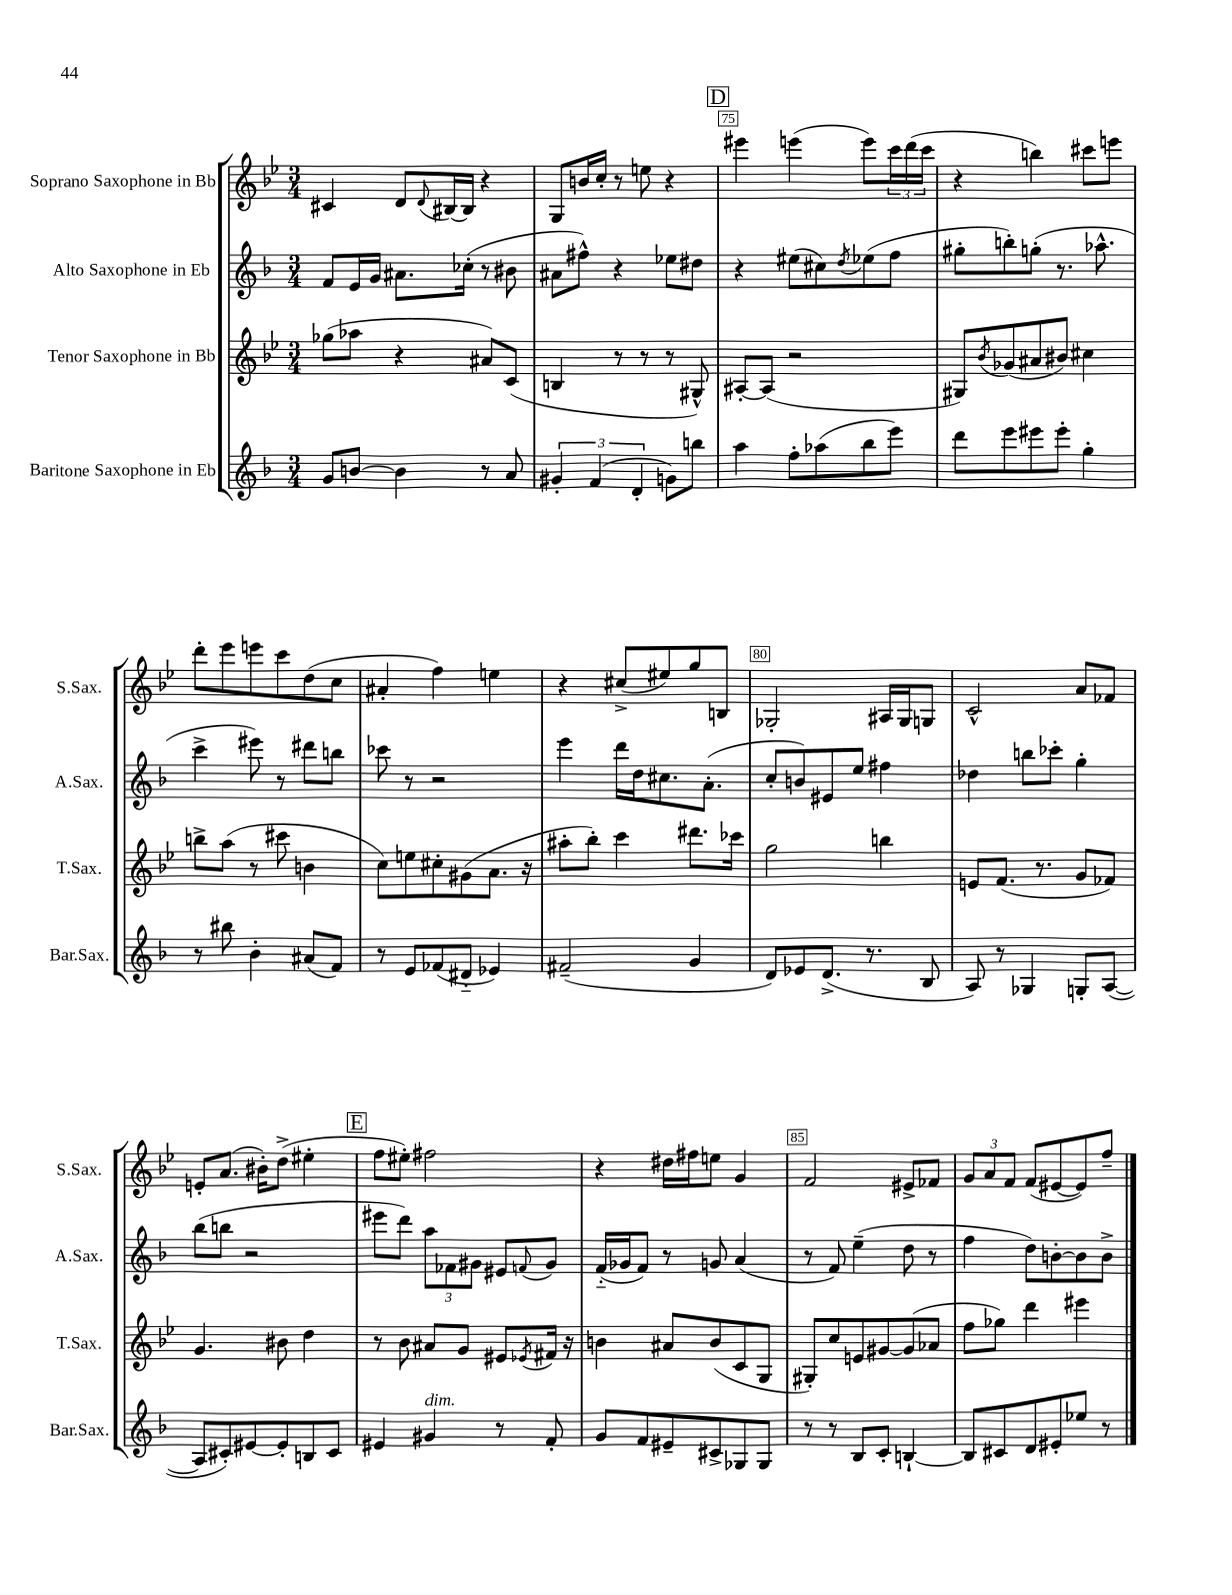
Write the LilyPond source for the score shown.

<<
\new StaffGroup <<
\new Staff = "s0" \with { instrumentName = "Soprano Saxophone in Bb" shortInstrumentName = "S.Sax." } {
    \clef treble \key bes \major \numericTimeSignature \time 3/4
    cis'4 d'8 \appoggiatura { d'8 } bis16~ bis16 r4 |
    g8 b'16 c''16-. r8 e''8 r4 |
    \mark \markup { \box "D" } eis'''4 e'''4( e'''8) \tuplet 3/2 { c'''16 d'''16( c'''16 } |
    r4 b''4) cis'''8 e'''8 |
    d'''8-. ees'''8 e'''8 c'''8 d''8( c''8 |
    ais'4-. f''4) e''4 |
    r4 cis''8->( eis''8) g''8 b8 |
    ges2-. ais16 ges16 g8 |
    c'2-^ a'8 fes'8 |
    e'8-. a'8.( bis'16-.) d''8->( eis''4-. |
    \mark \markup { \box "E" } f''8 eis''8-.) fis''2 |
    r4 dis''16 fis''16 e''8 g'4 |
    f'2 eis'8-> fes'8 |
    \tuplet 3/2 { g'8 a'8 f'8 } f'8( eis'8~ eis'8) f''8-- \bar "|." |
}
\new Staff = "s1" \with { instrumentName = "Alto Saxophone in Eb" shortInstrumentName = "A.Sax." } {
    \clef treble \key f \major \numericTimeSignature \time 3/4
    f'8 e'16 g'16 ais'8. ces''16-.( r8 bis'8 |
    ais'8 fis''8-^) r4 ees''8 dis''8 |
    \mark \markup { \box "D" } r4 eis''8( cis''8) \acciaccatura { d''8 } ees''8( f''8 |
    gis''8-. b''8-.) g''8-.( r8. aes''8.-^ |
    c'''4-> eis'''8) r8 dis'''8 b''8 |
    ces'''8 r8 r2 |
    e'''4 d'''16 d''16 cis''8. a'8.-.( |
    c''8-. b'8) eis'8 e''8 fis''4 |
    des''4 b''8 ces'''8-. g''4-. |
    bes''8( b''8 r2 |
    \mark \markup { \box "E" } eis'''8 d'''8) \tuplet 3/2 { a''8 fes'8 gis'8 } eis'8 \appoggiatura { f'8 } gis'8 |
    f'16-_( ges'16 f'8) r8 g'8 a'4( |
    r8 f'8) e''4--( d''8 r8 |
    f''4 d''8) b'8~-. b'8 b'8-> \bar "|." |
}
\new Staff = "s2" \with { instrumentName = "Tenor Saxophone in Bb" shortInstrumentName = "T.Sax." } {
    \clef treble \key bes \major \numericTimeSignature \time 3/4
    ges''8( aes''8 r4 ais'8) c'8( |
    b4 r8 r8 r8 gis8-^) |
    \mark \markup { \box "D" } ais8~-. ais8( r2 |
    gis8) \acciaccatura { bes'8 } ges'8( ais'8 bis'8) cis''4 |
    b''8-> a''8( r8 cis'''8 b'4 |
    c''8) e''8 cis''8-. gis'8( a'8. r16 |
    ais''8-. bes''8-.) c'''4 dis'''8. ces'''16 |
    g''2 b''4 |
    e'8 f'8.( r8. g'8 fes'8) |
    g'4. bis'8 d''4 |
    \mark \markup { \box "E" } r8 bes'8 ais'8 g'8 eis'8 \acciaccatura { ees'8 } fis'16 r16 |
    b'4 ais'8 b'8( c'8 g8 |
    gis8-.) c''8 e'8 gis'8~ gis'8( aes'8 |
    f''8 ges''8) d'''4 eis'''4 \bar "|." |
}
\new Staff = "s3" \with { instrumentName = "Baritone Saxophone in Eb" shortInstrumentName = "Bar.Sax." } {
    \clef treble \key f \major \numericTimeSignature \time 3/4
    g'8 b'8~ b'4 r8 a'8 |
    \tuplet 3/2 { gis'4-. f'4( d'4-. } g'8) b''8 |
    \mark \markup { \box "D" } a''4 f''8-. aes''8( bes''8 e'''8) |
    d'''8 e'''8 eis'''8 eis'''8-. g''4-. |
    r8 bis''8 bes'4-. ais'8( f'8) |
    r8 e'8 fes'8( dis'8-_ ees'4) |
    fis'2--( g'4 |
    d'8) ees'8 d'8.->( r8. bes8 |
    a8) r8 ges4 g8-. a8~( |
    a8 cis'8-.) eis'8~ eis'8-. b8 cis'8 |
    \mark \markup { \box "E" } eis'4 gis'4^\markup { \italic "dim." } r8 f'8-. |
    g'8 f'8 eis'8-- cis'8-> ges8 ges8 |
    r8 r8 bes8 c'8-. b4~-! |
    b8 cis'8 d'8 eis'8-. ees''8 r8 \bar "|." |
}
>>
>>
\layout { \context { \Score currentBarNumber = #73 \override BarNumber.break-visibility = ##(#f #t #t) barNumberVisibility = #(every-nth-bar-number-visible 5) \override BarNumber.stencil = #(make-stencil-boxer 0.1 0.3 ly:text-interface::print) } }
